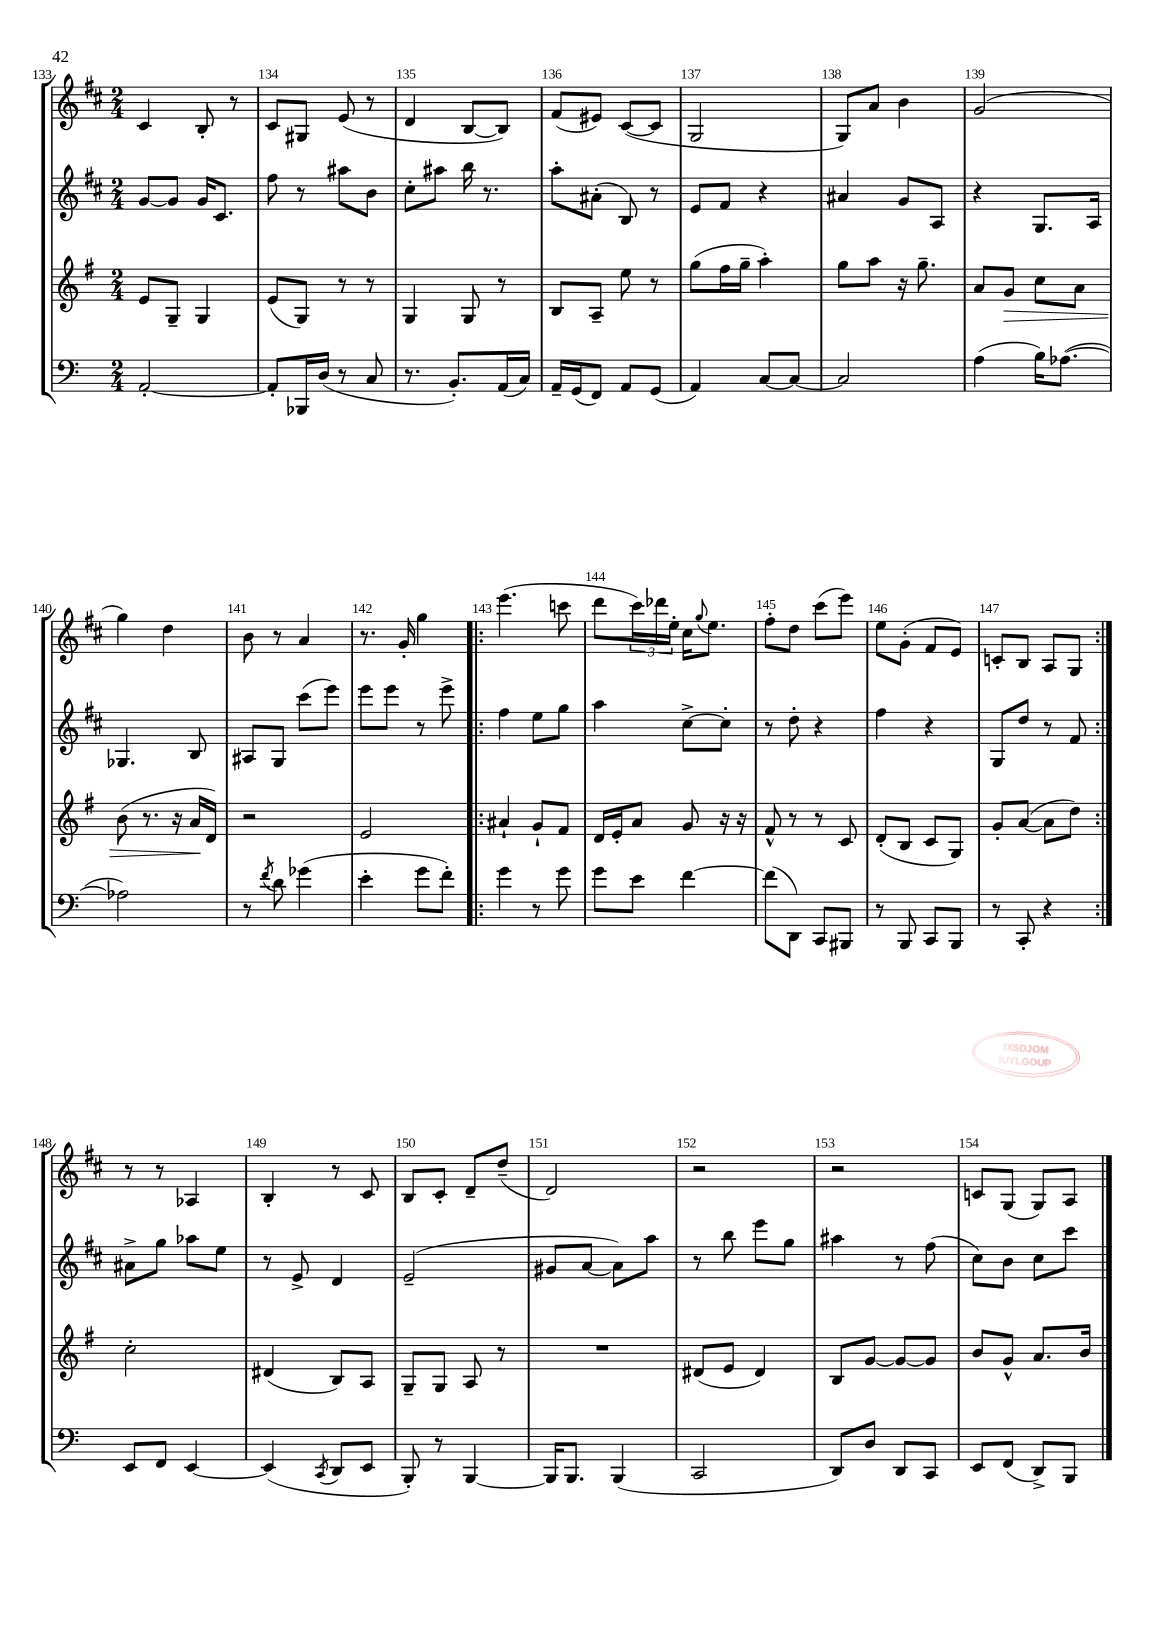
<<
\new StaffGroup <<
\new Staff = "s0" {
    \clef treble \key d \major \numericTimeSignature \time 2/4
    cis'4 b8-. r8 |
    cis'8 gis8 e'8( r8 |
    d'4 b8~ b8) |
    fis'8( eis'8) cis'8~( cis'8 |
    g2 |
    g8) a'8 b'4 |
    g'2( |
    g''4) d''4 |
    b'8 r8 a'4 |
    r8. g'16-. g''4 |
    \repeat volta 2 { e'''4.( c'''8 |
    d'''8 \tuplet 3/2 { cis'''16) des'''16 e''16-. } cis''16 \appoggiatura { g''8 } e''8. |
    fis''8-. d''8 cis'''8( e'''8) |
    e''8 g'8-.( fis'8 e'8) |
    c'8-. b8 a8 g8 | }
    r8 r8 aes4 |
    b4-. r8 cis'8 |
    b8 cis'8-. d'8-- d''8--( |
    d'2) |
    r2 |
    r2 |
    c'8 g8( g8) a8 \bar "|." |
}
\new Staff = "s1" {
    \clef treble \key d \major \numericTimeSignature \time 2/4
    g'8~ g'8 g'16 cis'8. |
    fis''8 r8 ais''8 b'8 |
    cis''8-. ais''8 b''16 r8. |
    a''8-. ais'8-.( b8) r8 |
    e'8 fis'8 r4 |
    ais'4 g'8 a8 |
    r4 g8. a16 |
    ges4. b8 |
    ais8 g8 cis'''8( e'''8) |
    e'''8 e'''8 r8 e'''8-> |
    \repeat volta 2 { fis''4 e''8 g''8 |
    a''4 cis''8~-> cis''8-. |
    r8 d''8-. r4 |
    fis''4 r4 |
    g8 d''8 r8 fis'8 | }
    ais'8-> g''8 aes''8 e''8 |
    r8 e'8-> d'4 |
    e'2--( |
    gis'8 a'8~ a'8) a''8 |
    r8 b''8 e'''8 g''8 |
    ais''4 r8 fis''8( |
    cis''8) b'8 cis''8 cis'''8 \bar "|." |
}
\new Staff = "s2" {
    \clef treble \key g \major \numericTimeSignature \time 2/4
    e'8 g8-- g4 |
    e'8( g8) r8 r8 |
    g4 g8 r8 |
    b8 a8-- e''8 r8 |
    g''8( fis''16 g''16-- a''4-.) |
    g''8 a''8 r16 g''8.-- |
    a'8 g'8\> c''8 a'8 |
    b'8( r8. r16 a'16\! d'16) |
    r2 |
    e'2 |
    \repeat volta 2 { ais'4-! g'8-! fis'8 |
    d'16 e'16-. a'8 g'8 r16 r16 |
    fis'8-^ r8 r8 c'8 |
    d'8-.( b8 c'8 g8) |
    g'8-. a'8~( a'8 d''8) | }
    c''2-. |
    dis'4( b8) a8 |
    g8-- g8 a8 r8 |
    R2 |
    dis'8( e'8 dis'4) |
    b8 g'8~ g'8~ g'8 |
    b'8 g'8-^ a'8. b'16 \bar "|." |
}
\new Staff = "s3" {
    \clef bass \key c \major \numericTimeSignature \time 2/4
    a,2~-. |
    a,8-. bes,,16 d16( r8 c8 |
    r8. b,8.-.) a,16( c16) |
    a,16-- g,16( f,8) a,8 g,8( |
    a,4) c8~ c8~ |
    c2 |
    a4( b16) aes8.~( |
    aes2) |
    r8 \acciaccatura { f'8 } d'8 ges'4( |
    e'4-. g'8 f'8-.) |
    \repeat volta 2 { g'4 r8 g'8 |
    g'8 e'8 f'4~ |
    f'8( d,8) c,8 bis,,8 |
    r8 b,,8 c,8 b,,8 |
    r8 c,8-. r4 | }
    e,8 f,8 e,4~ |
    e,4( \acciaccatura { c,8 } d,8 e,8 |
    b,,8-.) r8 b,,4~ |
    b,,16 b,,8. b,,4( |
    c,2 |
    d,8) d8 d,8 c,8 |
    e,8 f,8( d,8->) b,,8 \bar "|." |
}
>>
>>
\layout { \context { \Score currentBarNumber = #133 \override BarNumber.break-visibility = ##(#f #t #t) barNumberVisibility = #all-bar-numbers-visible } }
